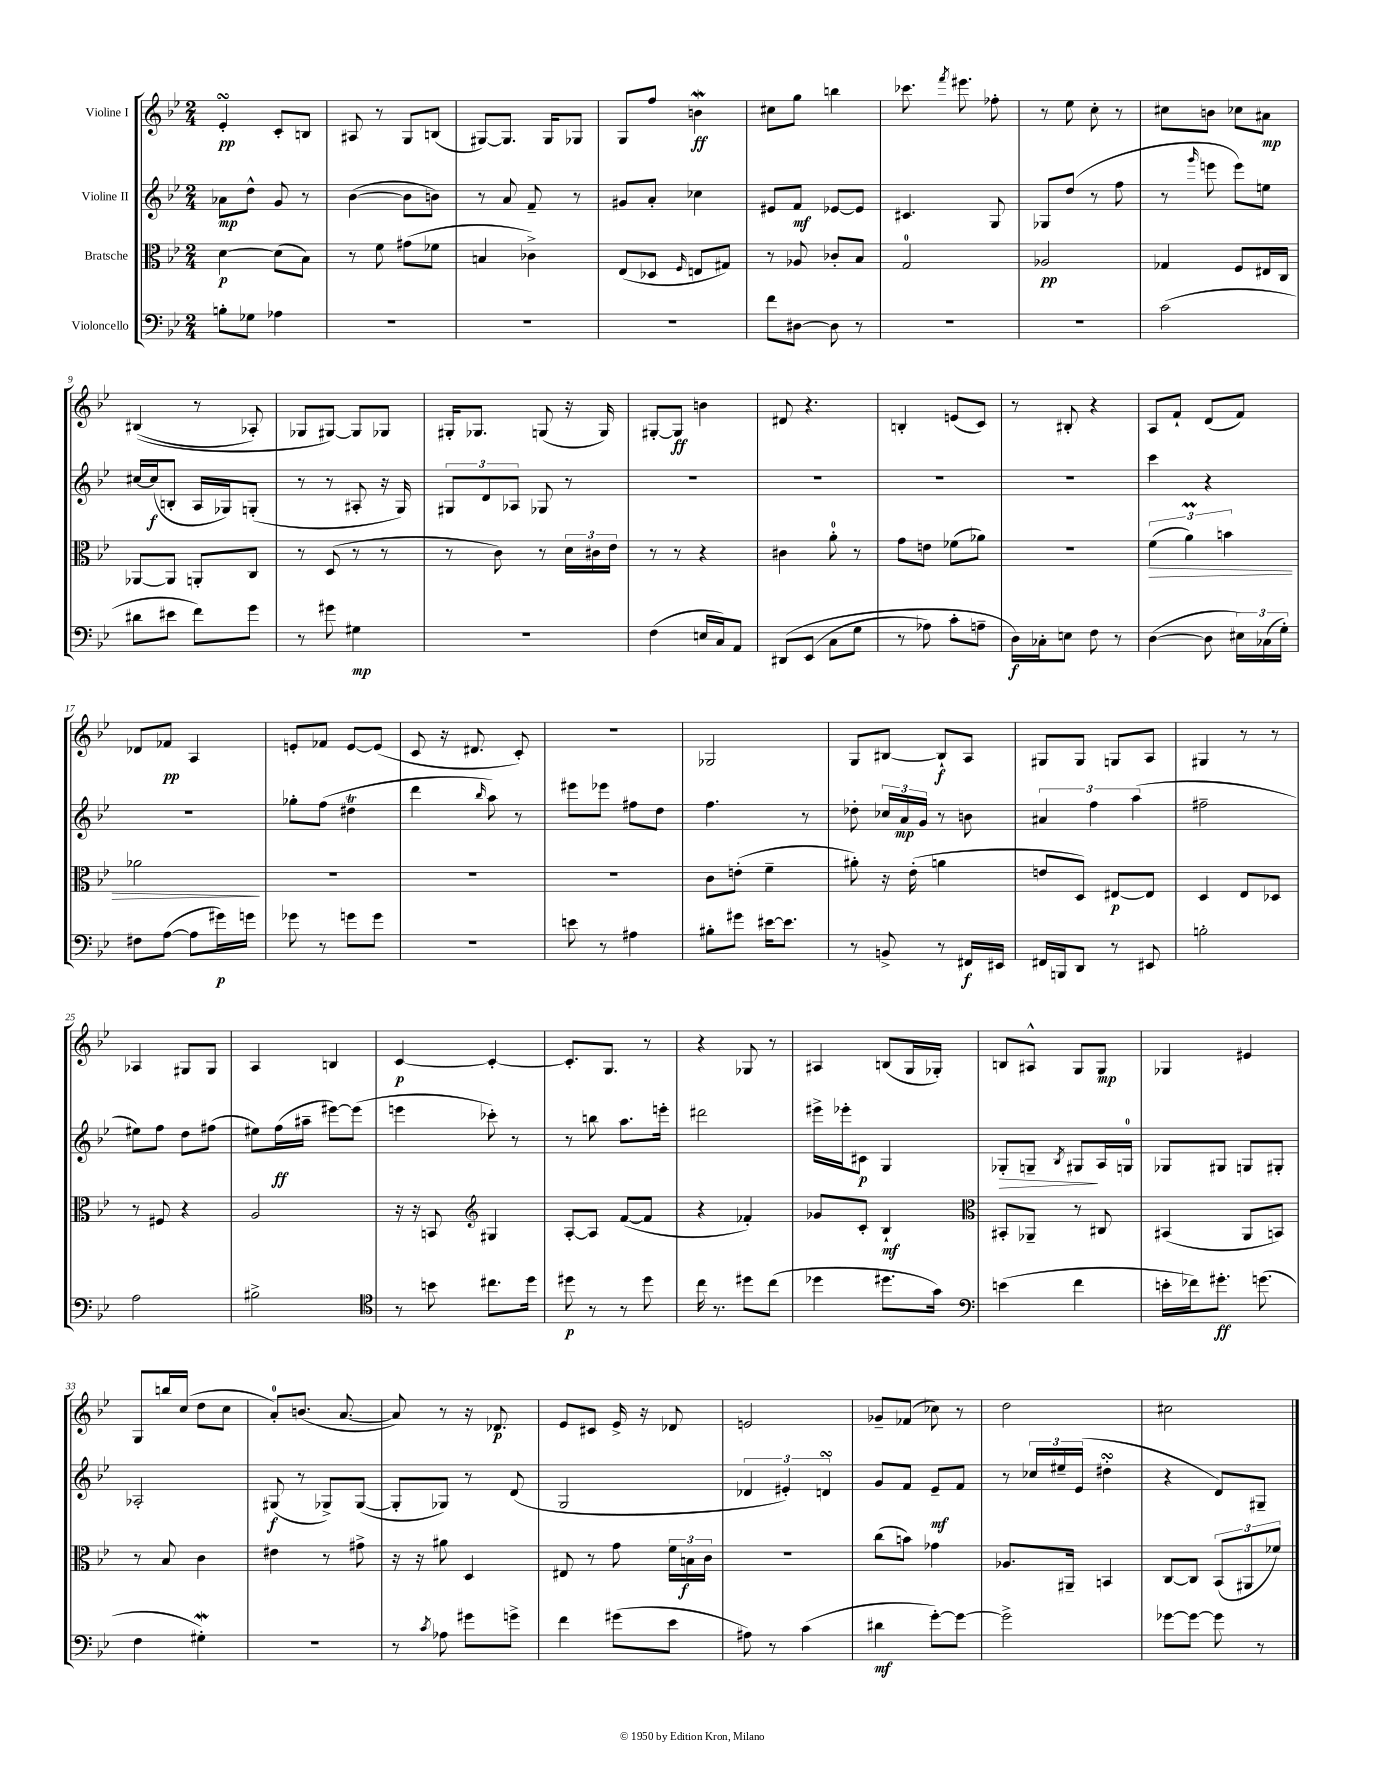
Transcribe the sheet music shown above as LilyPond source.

<<
\new StaffGroup <<
\new Staff = "s0" \with { instrumentName = "Violine I" } {
    \clef treble \key bes \major \numericTimeSignature \time 2/4
    \autoBeamOff ees'4-.\turn\pp c'8[-. b8] |
    ais8 r8 g8[ b8]( |
    gis8[~) gis8.] gis16[ ges8] |
    g8[ f''8] b'4\mordent\ff |
    cis''8[ g''8] b''4 |
    ces'''8. \acciaccatura { f'''8 } eis'''8. fes''8-. |
    r8 ees''8 c''8-. r8 |
    cis''8[ b'8] ces''8[ ais'8]\mp |
    bis4(\( r8 aes8-.) |
    ges8[ gis8]~\) gis8[ ges8] |
    gis16[-. ges8.] g8( r16 g16) |
    gis8[~-. gis8]\ff b'4 |
    dis'8 r4. |
    b4-. e'8[( c'8]) |
    r8 bis8-. r4 |
    a8[ f'8]-! d'8[( f'8]) |
    des'8[ fes'8]\pp a4 |
    e'8[-. fes'8] e'8[~ e'8]( |
    c'8 r16 dis'8. c'8-.) |
    r2 |
    ges2 |
    g8[ bis8]~ bis8[-!\f a8] |
    gis8[ gis8] g8[ a8] |
    gis4 r8 r8 |
    aes4 gis8[ gis8] |
    a4 b4 |
    c'4~\p c'4~-. |
    c'8.[-. g8.] r8 |
    r4 ges8 r8 |
    ais4 b8[( g16 ges16]-.) |
    b8[ ais8]-^ g8[ g8]\mp |
    ges4 eis'4 |
    g8[ b''16 c''16]( d''8[ c''8] |
    a'8[-0-.) b'8.]( a'8.~ |
    a'8) r8 r16 des'8.\p |
    ees'8[ cis'8] ees'16-> r16 des'8 |
    e'2 |
    ges'8[-- fes'8]( ces''8) r8 |
    d''2 |
    cis''2 \bar "|." |
}
\new Staff = "s1" \with { instrumentName = "Violine II" } {
    \clef treble \key bes \major \numericTimeSignature \time 2/4
    \autoBeamOff aes'8[\mp d''8]-^ g'8 r8 |
    bes'4~( bes'8[ b'8]) |
    r8 a'8 f'8-- r8 |
    gis'8[ a'8]-. ces''4 |
    eis'8[ f'8]\mf ees'8[~ ees'8] |
    cis'4. g8 |
    ges8[ d''8]( r8 f''8 |
    r8 \grace { g'''16 } e'''8 e'''8[) e''8] |
    cis''16[~ cis''16\f( b8]-. a16[ ges16) g8]-.( |
    r8 r8 ais8-. r16 g16) |
    \tuplet 3/2 { gis8[ d'8 aes8] } ges8 r8 |
    R2 |
    R2 |
    R2 |
    R2 |
    c'''4 r4 |
    R2 |
    ges''8[-. f''8]( dis''4\trill |
    d'''4 \grace { bes''16 } a''8) r8 |
    eis'''8[ ees'''8] fis''8[ d''8] |
    f''4. r8 |
    des''8-. \tuplet 3/2 { ces''16[ a'16\mp g'16] } r8 b'8 |
    \tuplet 3/2 { ais'4 f''4 a''4( } |
    fis''2-- |
    eis''8[) f''8] d''8[ fis''8]( |
    eis''8[) f''16\ff( ais''16]-- eis'''8[~) eis'''8]( |
    e'''4 ces'''8-.) r8 |
    r8 b''8 a''8.[ e'''16]-. |
    dis'''2 |
    eis'''16[-> ees'''16-. cis'8]\p g4 |
    ges8[-.\> g8]-- \acciaccatura { bes8 } gis8[\! a16 g16]-0 |
    ges8[ gis8] g8[ gis8]-. |
    aes2-. |
    gis8\f( r8 ges8[->) ges8]~( |
    ges8[-. ges8]) r8 d'8( |
    g2 |
    \tuplet 3/2 { des'4 eis'4-.) d'4\turn } |
    g'8[ f'8] ees'8[--\mf f'8] |
    r8 \tuplet 3/2 { ces''16[ eis''16-- ees'16]( } dis''4-.\turn |
    r4 d'8[) gis8]-- \bar "|." |
}
\new Staff = "s2" \with { instrumentName = "Bratsche" } {
    \clef alto \key bes \major \numericTimeSignature \time 2/4
    \autoBeamOff d'4~\p d'8[( bes8]) |
    r8 f'8 gis'8[( fes'8] |
    b4 ces'4->) |
    ees8[( des8] \grace { f16 } e8[ gis8]) |
    r8 aes8 ces'8[-. bes8] |
    g2-0 |
    aes2\pp |
    ges4 f8[ eis16 c16] |
    aes,8[~ aes,8] a,8[-. c8] |
    r8 d8( r8 r8 |
    r8 c'8) r8 \tuplet 3/2 { d'16[ cis'16 ees'16] } |
    r8 r8 r4 |
    cis'4 a'8-0-. r8 |
    g'8[ e'8] fes'8[( aes'8]) |
    R2 |
    \tuplet 3/2 { f'4\>( a'4\prall) b'4 } |
    aes'2\! |
    R2 |
    R2 |
    R2 |
    c'8[ e'8]-.( f'4-- |
    ais'8-.) r16 ees'16-.( a'4 |
    e'8[ d8]) eis8[~\p eis8] |
    d4 ees8[ des8] |
    r8 fis8 r4 |
    a2 |
    r16 r16 b,8 \clef treble gis4 |
    a8[~-. a8] f'8[~( f'8] |
    r4 fes'4-.) |
    ges'8[ c'8]-. bes4-!\mf |
    \clef alto bis,8[-. aes,8]-- r8 cis8 |
    bis,4( a,8[ b,8]) |
    r8 bes8 c'4 |
    eis'4 r8 gis'8-> |
    r16 r16 ais'8 d4 |
    eis8 r8 g'8 \tuplet 3/2 { f'16[ b16\f c'16] } |
    R2 |
    c''8[( b'8]) ges'4 |
    aes8.[ ais,16]-- b,4 |
    c8[~ c8] \tuplet 3/2 { bes,8[( ais,8 fes'8]) } \bar "|." |
}
\new Staff = "s3" \with { instrumentName = "Violoncello" } {
    \clef bass \key bes \major \numericTimeSignature \time 2/4
    \autoBeamOff b8[-. ges8] aes4 |
    R2 |
    R2 |
    R2 |
    f'8[ dis8]~ dis8 r8 |
    R2 |
    r2 |
    c'2( |
    dis'8[ eis'8] f'8[) g'8] |
    r8 gis'8 gis4\mp |
    R2 |
    f4( e16[ c16) a,8] |
    dis,8[\( ees,8]( c8[ g8] |
    r8 aes8) c'8[-. a8]-- |
    d16[\f\) ces16-. e8] f8 r8 |
    d4~( d8 \tuplet 3/2 { eis16[) ces16( g16]-.) } |
    fis8[ a8]~( a8[ gis'16\p) g'16] |
    ges'8 r8 g'8[ g'8] |
    r2 |
    e'8 r8 ais4 |
    bis8[-. gis'8] eis'16[~ eis'8.] |
    r8 b,8-> r8 fis,16[\f eis,16] |
    fis,16[ b,,16 d,8] r8 eis,8 |
    b2-. |
    a2 |
    bis2-> |
    \clef tenor r8 b'8 cis''8.[ d''16] |
    dis''8\p r8 r8 dis''8 |
    c''16 r8. dis''8[ c''8]( |
    des''4 dis''8.[ g'16]) |
    \clef bass e'4( f'4 |
    e'16[-. fes'16) gis'8.]-.\ff g'8.( |
    f4 gis4-.\mordent) |
    r2 |
    r8 \acciaccatura { c'8 } aes8 gis'8[ g'8]-> |
    f'4 gis'8[( ees'8] |
    ais8) r8 c'4( |
    dis'4\mf g'8[~-.) g'8]~ |
    g'2-> |
    ges'8[~ ges'8]~ ges'8 r8 \bar "|." |
}
>>
>>
